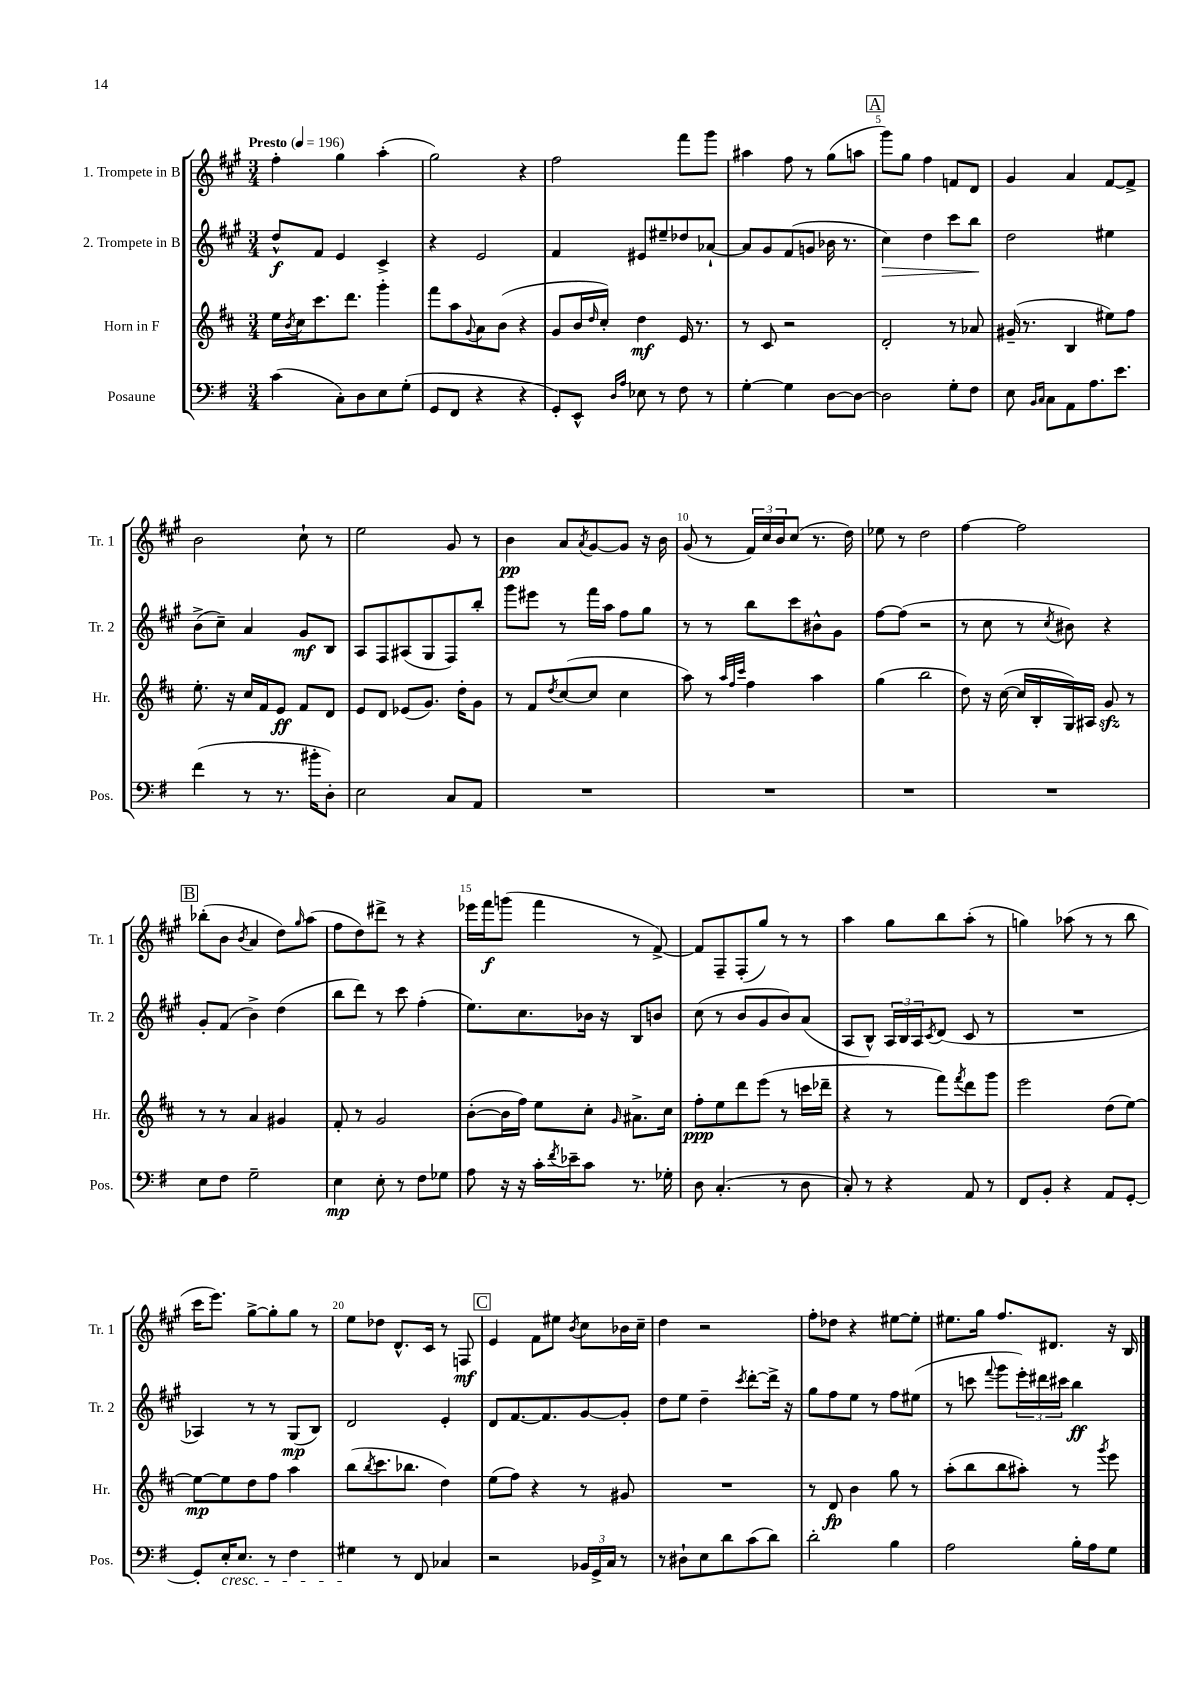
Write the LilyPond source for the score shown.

<<
\new StaffGroup <<
\new Staff = "s0" \with { instrumentName = "1. Trompete in B" shortInstrumentName = "Tr. 1" } {
    \clef treble \key a \major \numericTimeSignature \time 3/4 \tempo "Presto" 4 = 196
    fis''4-. gis''4 a''4-.( |
    gis''2) r4 |
    fis''2 fis'''8 gis'''8 |
    ais''4 fis''8 r8 gis''8( a''8 |
    \mark \markup { \box "A" } gis'''8) gis''8 fis''4 f'8 d'8 |
    gis'4 a'4 fis'8~ fis'8-> |
    b'2 cis''8-! r8 |
    e''2 gis'8 r8 |
    b'4\pp a'8 \acciaccatura { a'8 } gis'8~ gis'8 r16 b'16 |
    gis'8( r8 \tuplet 3/2 { fis'16) cis''16 b'16 } cis''8( r8. d''16) |
    ees''8 r8 d''2 |
    fis''4~ fis''2 |
    \mark \markup { \box "B" } bes''8-.( b'8 \acciaccatura { b'8 } a'4 d''8) \grace { gis''16 } a''8( |
    fis''8 d''8) dis'''8-> r8 r4 |
    ees'''16 fis'''16\f g'''8( fis'''4 r8 fis'8~->) |
    fis'8 fis8-- fis8-.( gis''8) r8 r8 |
    a''4 gis''8 b''8 a''8-.( r8 |
    g''4) aes''8( r8 r8 b''8 |
    cis'''16 e'''8.) gis''8~-> gis''8-. gis''8 r8 |
    e''8 des''8 d'8.-^ cis'16 r8 f8\mf |
    \mark \markup { \box "C" } e'4 fis'8 eis''8 \acciaccatura { b'8 } cis''8 bes'16 cis''16-- |
    d''4 r2 |
    fis''8-. des''8 r4 eis''8~ eis''8-. |
    eis''8. gis''16 fis''8. dis'8. r16 b16 \bar "|." |
}
\new Staff = "s1" \with { instrumentName = "2. Trompete in B" shortInstrumentName = "Tr. 2" } {
    \clef treble \key a \major \numericTimeSignature \time 3/4
    d''8-^\f fis'8 e'4 cis'4-> |
    r4 e'2 |
    fis'4 eis'8 eis''8-- des''8 aes'8~-! |
    aes'8 gis'8 fis'8( g'8 bes'16 r8. |
    \mark \markup { \box "A" } cis''4\>) d''4 cis'''8 b''8\! |
    d''2 eis''4 |
    b'8->( cis''8--) a'4 gis'8\mf b8 |
    a8 fis8 ais8( gis8 fis8) b''8-. |
    gis'''8 eis'''8 r8 fis'''16 a''16 fis''8 gis''8 |
    r8 r8 b''8 cis'''8 bis'8-^ gis'8 |
    fis''8~ fis''8( r2 |
    r8 cis''8 r8 \acciaccatura { cis''8 } bis'8) r4 |
    \mark \markup { \box "B" } gis'8-. fis'8( b'4->) d''4( |
    b''8 d'''8) r8 cis'''8 fis''4-.( |
    e''8.) cis''8. bes'16 r16 b8 b'8 |
    cis''8( r8 b'8 gis'8 b'8) a'8( |
    a8 b8-^) \tuplet 3/2 { a16 b16 a16 } \acciaccatura { cis'8 } d'8( cis'8 r8 |
    R2. |
    aes4) r8 r8 gis8\mp( b8) |
    d'2 e'4-. |
    \mark \markup { \box "C" } d'8 fis'8.~ fis'8. gis'8~ gis'8-. |
    d''8 e''8 d''4-- \acciaccatura { cis'''8 } d'''8~-. d'''16-> r16 |
    gis''8 fis''8 e''8 r8 fis''8 eis''8( |
    r8 c'''8 \appoggiatura { fis'''8 } gis'''8 \tuplet 3/2 { e'''16-.) dis'''16 cis'''16 } b''4\ff \bar "|." |
}
\new Staff = "s2" \with { instrumentName = "Horn in F" shortInstrumentName = "Hr." } {
    \clef treble \key d \major \numericTimeSignature \time 3/4
    e''16 \acciaccatura { b'8 } cis''16 cis'''8. d'''8. g'''4-. |
    fis'''8 a''8 \appoggiatura { g'8 } a'8 b'8( r4 |
    g'8 b'16 \grace { d''16 } cis''16-.) d''4\mf e'16 r8. |
    r8 cis'8 r2 |
    \mark \markup { \box "A" } d'2-. r8 aes'8 |
    gis'16--( r8. b4 eis''8) fis''8 |
    e''8.-. r16 cis''16 fis'16 e'8\ff fis'8 d'8 |
    e'8 d'8 ees'8( g'8.) d''16-. g'8 |
    r8 fis'8 \acciaccatura { d''8 } cis''8~( cis''8 cis''4 |
    a''8) r8 \grace { a''32 fis''32 cis'''32 } fis''4 a''4 |
    g''4( b''2 |
    d''8) r16 cis''16~( cis''16 b16-. g16) ais16 g'8\sfz r8 |
    \mark \markup { \box "B" } r8 r8 a'4 gis'4 |
    fis'8-. r8 g'2 |
    b'8~-.( b'16 fis''16) e''8 cis''8-. \grace { g'16 } ais'8.-> cis''16 |
    fis''8-.\ppp e''8 d'''8 e'''8( r8 c'''16 des'''16-- |
    r4 r8 fis'''8) \acciaccatura { fis'''8 } d'''8 g'''8 |
    e'''2 d''8( e''8~) |
    e''8~\mp e''8 d''8 fis''8 a''4 |
    b''8( \acciaccatura { b''8 } cis'''8. bes''8. d''4) |
    \mark \markup { \box "C" } e''8( fis''8) r4 r8 gis'8 |
    R2. |
    r8 d'8\fp b'4 g''8 r8 |
    a''8-.( b''8 b''8 ais''8-.) r8 \acciaccatura { g'''8 } e'''8 \bar "|." |
}
\new Staff = "s3" \with { instrumentName = "Posaune" shortInstrumentName = "Pos." } {
    \clef bass \key g \major \numericTimeSignature \time 3/4
    c'4( c8-.) d8 e8 g8-.( |
    g,8 fis,8 r4 r4 |
    g,8-.) e,8-^ \grace { d16 a16 } ees8 r8 fis8 r8 |
    g4~-. g4 d8~ d8~ |
    \mark \markup { \box "A" } d2 g8-. fis8 |
    e8 \grace { b,16 c16 } c8 a,8 a8. e'8. |
    fis'4( r8 r8. bis'16-. d8-.) |
    e2 c8 a,8 |
    R2. |
    R2. |
    R2. |
    R2. |
    \mark \markup { \box "B" } e8 fis8 g2-- |
    e4\mp e8-. r8 fis8 ges8 |
    a8 r16 r16 c'16-. \acciaccatura { fis'8 } ees'16-- c'8 r8. ges16-. |
    d8 c4.-.( r8 d8 |
    c8-.) r8 r4 a,8 r8 |
    fis,8 b,8-. r4 a,8 g,8~-. |
    g,8-. e16-.\cresc e8. r8 fis4 |
    gis4\! r8 fis,8 ces4 |
    \mark \markup { \box "C" } r2 \tuplet 3/2 { bes,16 g,16-> c16 } r8 |
    r8 dis8-! e8 d'8 c'8( d'8) |
    d'2-. b4 |
    a2 b16-. a16 g8 \bar "|." |
}
>>
>>
\layout { \context { \Score \override BarNumber.break-visibility = ##(#f #t #t) barNumberVisibility = #(every-nth-bar-number-visible 5) } }
